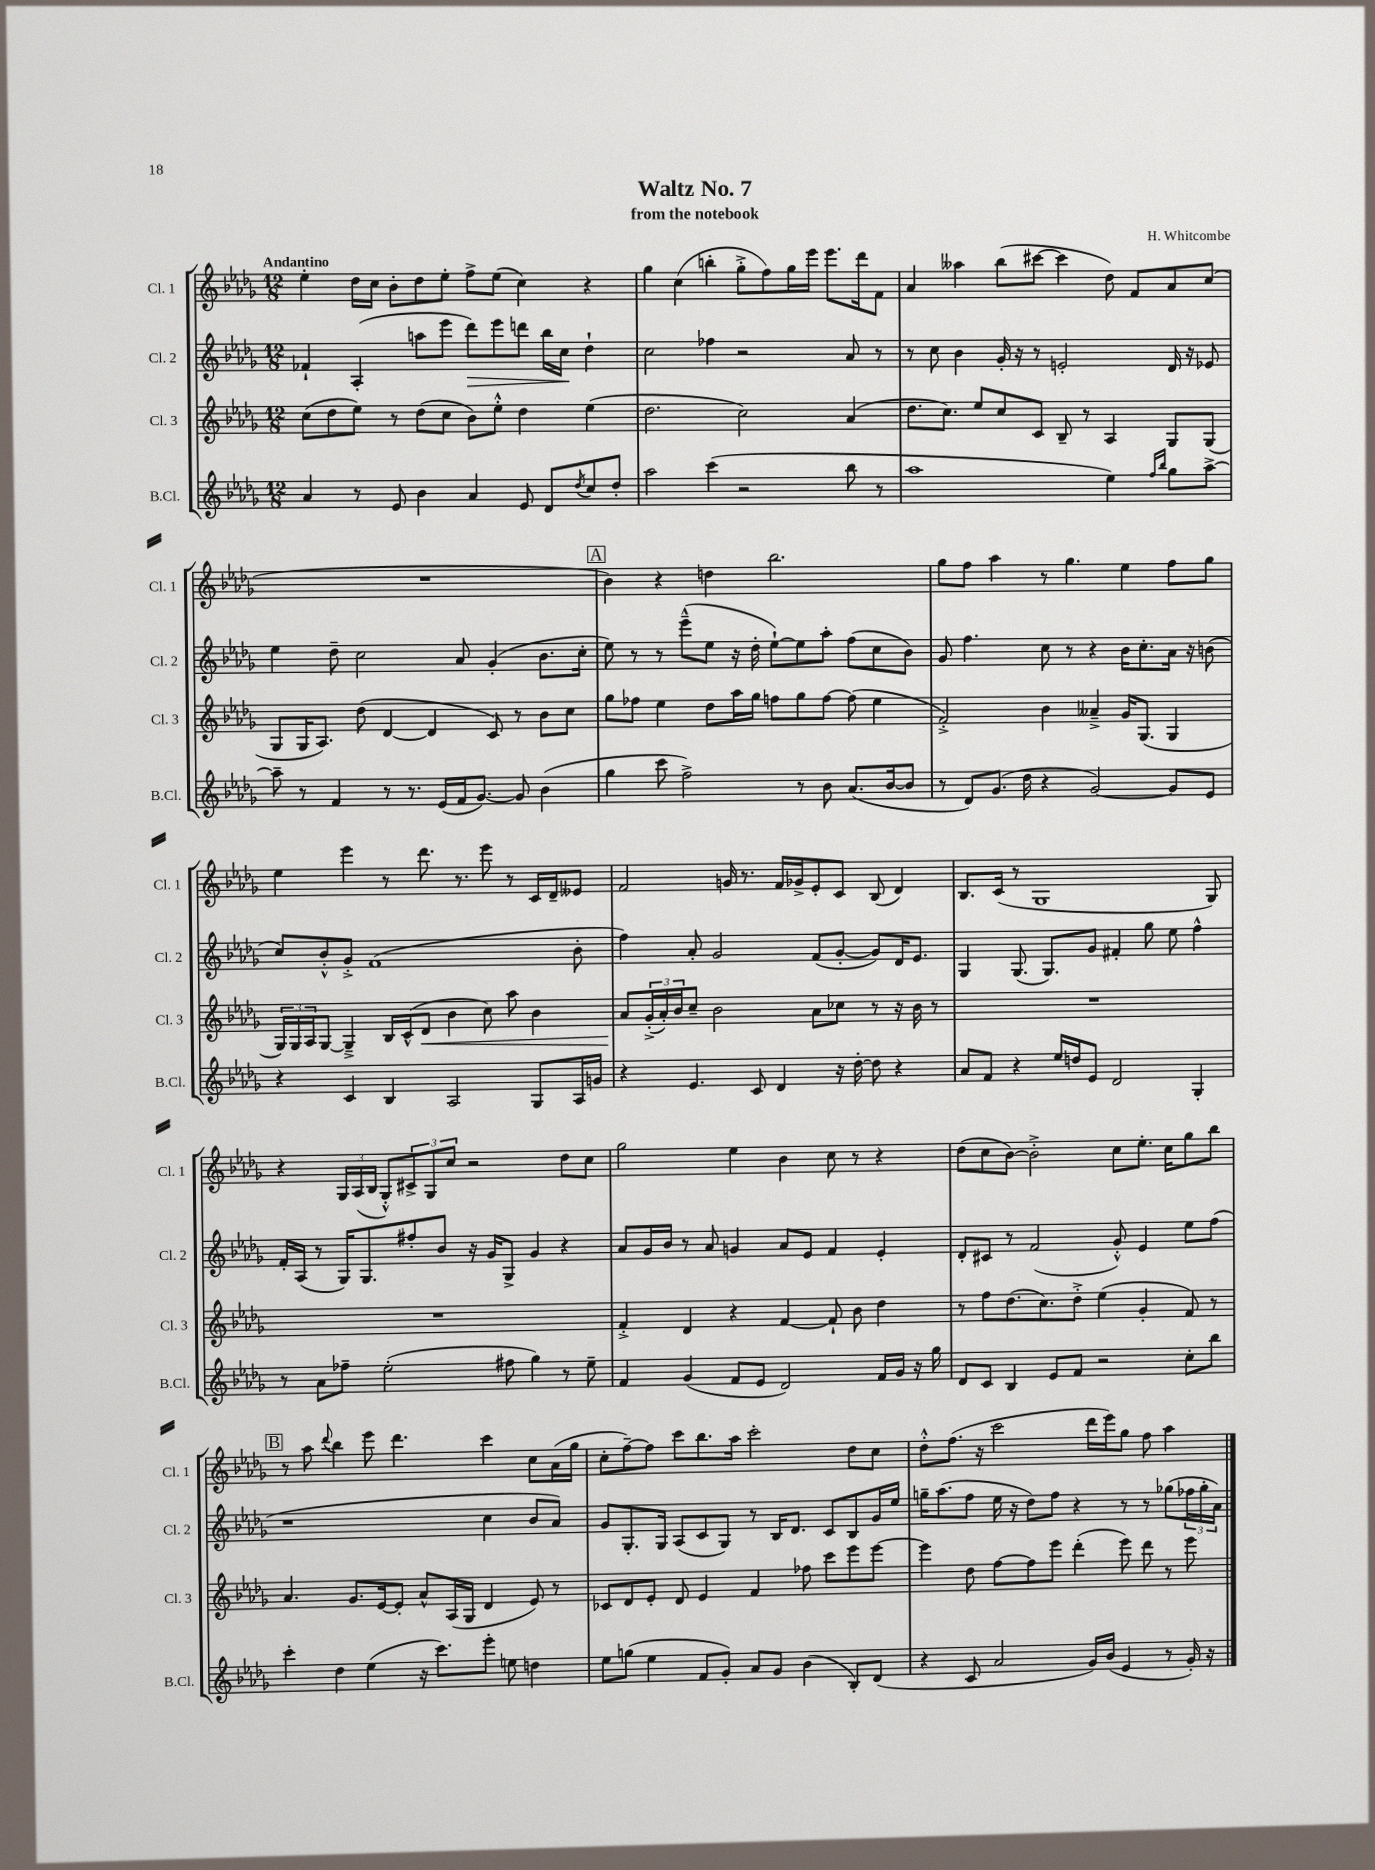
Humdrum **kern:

**kern	**kern	**kern	**kern
*staff4	*staff3	*staff2	*staff1
*clefG2	*clefG2	*clefG2	*clefG2
*k[b-e-a-d-g-]	*k[b-e-a-d-g-]	*k[b-e-a-d-g-]	*k[b-e-a-d-g-]
*M12/8	*M12/8	*M12/8	*M12/8
4a-	(8cc	4f-`	4ee-'
.	8dd-	.	.
8r	8ee-)	(4A-'	16dd-
.	.	.	16cc
8e-	8r	.	8b-'
4b-	(8dd-	8aa	8dd-
.	8cc	8eee-	8ee-'
4a-	8b-)	8ddd-)	8ff^
.	8ee-'^^	8eee-	(8ee-
8e-	4dd-	8ddd	4cc)
8d-	.	16bb-	.
.	.	16cc	.
8qdd-	.	.	.
8cc	(4ee-	4dd-`	4r
8dd-'	.	.	.
=	=	=	=
2aa-	2.dd-	2cc	4gg-
.	.	.	(4cc
(4ccc	.	4ff-	4bb'
2r	2cc)	2r	8gg-'^
.	.	.	8ff)
.	.	.	16gg-
.	.	.	16eee-
.	.	.	8.eee-
8bb-	(4a-	8a-	.
.	.	.	16ddd-
8r	.	8r	8f
=	=	=	=
1aa-	8.dd-	8r	4a-
.	.	8cc	.
.	8.cc)	.	.
.	.	4b-	4aa--
.	8ee-	.	.
.	8cc	16g-'	(8bb-
.	.	16r	.
.	8c	8r	[8ccc#
.	8B-~	2e'	4ccc#]
.	8r	.	.
4ee-)	4A-	.	8dd-)
.	.	.	8f
16qqff	.	.	.
16qqbb-	.	.	.
8gg-	8G-	16d-	8a-
.	.	16r	.
[8aa-^	(8G-	8e-	(8cc
=	=	=	=
8aa-~]	8G-	4ee-	1.r
8r	16G-	.	.
.	8.A-)	.	.
4f	.	8dd-~	.
.	(8dd-	2cc	.
8r	[4d-	.	.
8.r	.	.	.
.	4d-]	.	.
(16e-	.	.	.
16f	.	8a-	.
[8.g-)	.	.	.
.	8c)	(4g-'	.
8g-]	8r	.	.
(4b-	8b-	8.b-	.
.	8cc	.	.
.	.	16cc'	.
=	=	=	=
4gg-	8gg-	8ee-)	4b-)
.	8ff-	8r	.
8ccc	4ee-	8r	4r
2ff^)	.	(8eee-~^^	.
.	8dd-	8ee-	4dd
.	16aa-	16r	.
.	16gg-	16dd-'	.
.	8ff	[8ee-`)	2.bb-
8r	8gg-	8ee-]	.
8b-	[8ff	8aa-'	.
(8.a-	(8ff]	(8ff	.
.	4ee-	8cc	.
[16b-	.	.	.
8b-]	.	8b-)	.
=	=	=	=
8r	2f'^)	8g-	8gg-
8d-)	.	4.ff	8ff
(8.g-	.	.	4aa-
16dd-	.	.	.
4r	4b-	8cc	8r
.	.	8r	4.gg-
[2g-)	4a--~^	4r	.
.	16g-	16b-	4ee-
.	(8.G-	8.cc'	.
8g-]	4G-	16a-	8ff
.	.	16r	.
8e-	.	(8b	8gg-
=	=	=	=
4r	24G-)	8cc)	4ee-
.	24G-	.	.
.	24A-	.	.
.	[8G-	8b-'^^	.
4c	4G-~^]	8g-'^	4eee-
.	.	(1f	.
4B-	16B-	.	8r
.	(16c^^	.	.
.	8d-	.	8.ddd-
2A-	4b-	.	.
.	.	.	8.r
.	8cc)	.	8eee-
.	8aa-	.	8r
8G-	4b-	.	16c
.	.	.	16d-~
16A-	.	8b-'	8e--
16g	.	.	.
=	=	=	=
4r	8a-	4ff)	2f
.	(24g-'^	.	.
.	24a-')	.	.
.	24b-	.	.
4.e-	8cc~	8a-'	.
.	2b-	2g-	.
.	.	.	16g
.	.	.	8.r
8c	.	.	.
4d-	.	.	16f
.	.	.	16g-^
.	8a-	(8f	8e-'
16r	8cc-	[8g-'	8c
[16dd-'	.	.	.
8dd-]	8r	8g-])	(8B-
4r	16r	16d-	4d-)
.	16b-	8.e-	.
.	8r	.	.
=	=	=	=
8a-	1.r	4G-	8.B-
8f	.	.	.
.	.	.	(16c
4r	.	(8.G-	8r
.	.	.	1G-
.	.	8.G-)	.
16ee-	.	.	.
16dd	.	.	.
8e-	.	8g-	.
2d-	.	4f#'	.
.	.	8gg-	.
.	.	8ee-	.
4G-'	.	4ff^^	.
.	.	.	8G-)
=	=	=	=
8r	1.r	16f'	4r
.	.	(16A-	.
8a-	.	8r	.
8ff-~	.	16G-)	24G-
.	.	.	(24A-
.	.	8.G-	.
.	.	.	24B-
(2ee-'	.	.	8G-'^^)
.	.	8ff#'	12c#^
.	.	.	12G-
.	.	8b-	.
.	.	.	12cc
.	.	16r	2r
.	.	16g-	.
8ff#	.	8G-^	.
4gg-)	.	4g-	.
8r	.	4r	8dd-
8ee-~	.	.	8cc
=	=	=	=
4f	4f'^	8a-	2gg-
.	.	16g-	.
.	.	16b-	.
(4g-	4d-	8r	.
.	.	8a-	.
8f	4r	4g	4ee-
8e-	.	.	.
2d-)	[4f	8a-	4b-
.	.	8e-	.
.	8f`]	4f	8cc
.	8b-	.	8r
16f	4dd-	4e-'	4r
16g-	.	.	.
16r	.	.	.
16gg-	.	.	.
=	=	=	=
8d-	8r	8d-'	(8dd-
8c	8ff	8c#	8cc
4B-	(8.dd-	8r	[8b-)
.	.	(2f	2b-'^]
.	8.cc)	.	.
8e-	.	.	.
8f	8dd-'^	.	.
2r	(4ee-	.	.
.	.	8g-'^^)	8cc
.	4g-'	4e-	8.ee-'
.	.	.	16cc
8cc'	8f)	8ee-	8gg-
8bb-	8r	(8ff	8bb-
=	=	=	=
4ccc'	4.a-	1r	8r
.	.	.	8aa-
.	.	.	8qqddd-
4dd-	.	.	4bb-
.	8.g-	.	.
(4ee-	.	.	8eee-
.	[16e-	.	.
.	8e-']	.	4.ddd-
16r	8a-^^	.	.
8.ccc)	.	.	.
.	(16A-	.	.
.	16G-	.	.
8eee-'	4d-	4cc	4ccc
8ee	.	.	.
4dd	8e-)	8b-	8cc
.	8r	8a-)	(16a-
.	.	.	16gg-
=	=	=	=
8ee-	8c-	8g-	8cc'
(8gg	8d-	8.G-'	[8ff~)
4ee-	8e-'	.	8ff]
.	.	16G-	.
.	8d-	(8A-	8ccc
8f	4e-	8c	8.bb-
8g-')	.	8G-)	.
.	.	.	16aa-
8a-	4f	8r	2ccc'
8g-	.	16B-	.
.	.	8.d-	.
(4b-	8ff-	.	.
.	8ccc	8c	.
8B-')	8eee-	8B-	8dd-
(8d-	[8eee-	16g-	8cc
.	.	16ee-	.
=	=	=	=
4r	4eee-]	16gg~	8dd-'^^
.	.	(8.aa-	.
.	.	.	(8.ff
8c	8dd-	8ff	.
.	.	.	16r
2a-	[8ff	16ee-	2ccc
.	.	16r	.
.	8ff]	8dd-)	.
.	8eee-	8ff	.
.	(4ddd-'	4r	.
16g-)	.	.	16ddd-
(16b-	.	.	16eee-)
4e-	8eee-)	8r	8gg-
.	8ddd-	8r	8ff
8r	8r	(8gg-	4aa-
16g-')	8eee-	24ff-	.
.	.	24gg-'	.
16r	.	.	.
.	.	24a-)	.
==	==	==	==
*-	*-	*-	*-
